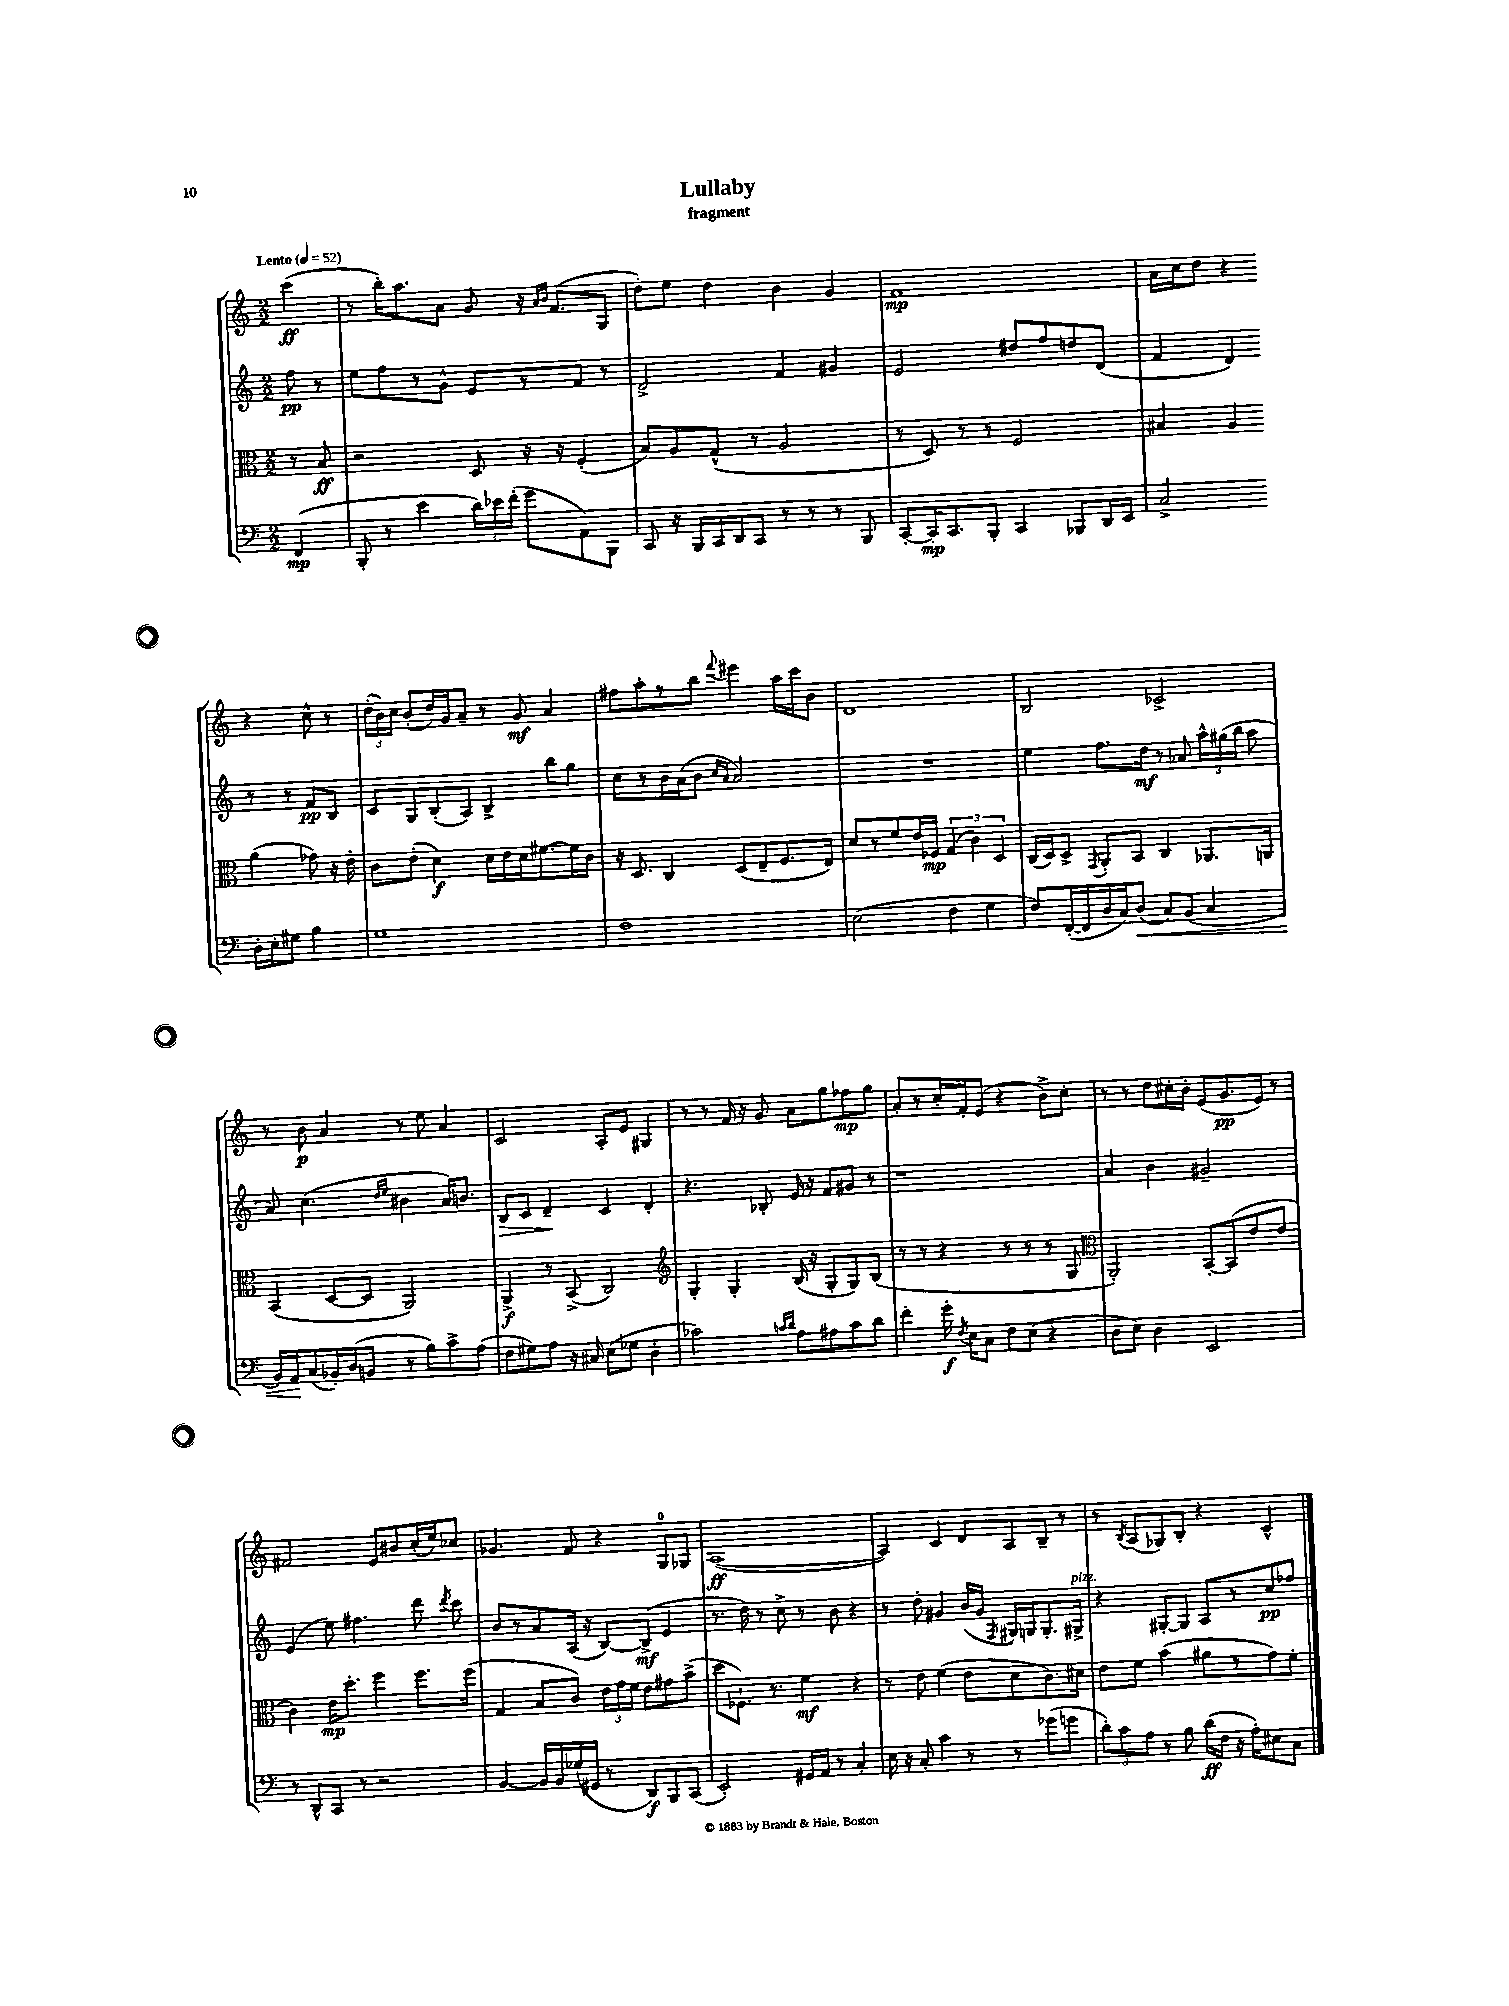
\header { title = "Lullaby" subtitle = "fragment" }
<<
\new StaffGroup <<
\new Staff = "s0" {
    \clef treble \key c \major \numericTimeSignature \time 2/2 \partial 4 \tempo "Lento" 4 = 52
    \autoBeamOff c'''4\ff( |
    r8 b''16[-.) a''8. a'8] g'8 r16 \grace { a'16[ b'16] } f'8.[( g8] |
    d''8[-.) e''8] d''4 b'4 g'4 |
    f'1\mp |
    a'16[ c''16 d''8] r4 r4 c''8-^ r8 |
    \tuplet 3/2 { d''16[-.( b'16) c''16] } b'8[-.( d''16) g'16 a'8]-- r8 g'8\mf a'4 |
    fis''8[ a''8-. r8 b''8] \appoggiatura { f'''8 } eis'''4 a''16[ c'''16 b'8] |
    d'1 |
    b2 ces'2-> |
    r8 b'8\p a'4 r8 e''8 a'4 |
    c'2 a8[-. e'8] gis4 |
    r8 r8 f'16 r16 g'8 a'8[ g''8 fes''8\mp g''8] |
    a'8[-. r8 c''16-. f'16-. e'8]( r4 b'8[->) c''8]-. |
    r8 r8 d''8[ cis''16-. b'16]-. e'8[( g'8.\pp e'16]) r8 |
    fis'2 e'8[ bis'8 c''16-.( e''16) ces''8] |
    ges'4. f'8 r4 g8[-0 ges8] |
    a1~\ff( |
    a4) c'4 d'8[ a8 b8]-- r8 |
    r8 \acciaccatura { b8 } a8[( ges8) b8]-. r4 c'4-^ \bar "|." |
}
\new Staff = "s1" {
    \clef treble \key c \major \numericTimeSignature \time 2/2 \partial 4
    \autoBeamOff f''8\pp r8 |
    e''8[ f''8 r8 g'8]-^ e'8[ r8 f'8] r8 |
    d'2-> f'4 gis'4 |
    e'2 dis''8[ f''8 d''8 d'8]( |
    f'4 d'4) r8 r8 f'8[\pp b8] |
    c'8[ g8 b8-.( a8]) b4-> b''8[ g''8] |
    c''8[ r8 b'16 a'16( b'8] \grace { c''16[ a'16] } a'2) |
    R1 |
    e''4 f''8.[ d''16]\mf r8 aes'8 \tuplet 3/2 { a''16[-^ gis''16( b''16] } a''8 |
    a'8) c''4.( \grace { d''16[ e''16] } bis'4 a'16[) b'8.] |
    b8[\> c'8] d'4--\! c'4 d'4-. |
    r4. bes8-. e'16 r16 f'8[ gis'8] r8 |
    r1 |
    a'4 b'4 gis'2-- |
    e'4( e''8) fis''4. d'''8 \acciaccatura { d'''8 } c'''8 |
    b'8[ r8 a'8 a16]( r16 b8[~) b8]->\mf( e'4 |
    r8. d''16) r8 c''8-> r8 b'8 r4 |
    r8 d''8-. gis'4 b'16[( gis'16] \acciaccatura { f8 } gis16[) g16 g8.-. gis16]->^\markup { \italic "pizz." } |
    r4 gis8[~-. gis8] a8[ r8 c''8\pp fes''8] \bar "|." |
}
\new Staff = "s2" {
    \clef alto \key c \major \numericTimeSignature \time 2/2 \partial 4
    \autoBeamOff r8 b8\ff |
    r2 d8 r16 r16 f4-.( |
    b8[) a8 g8]-^( r8 a2 |
    r8 d8) r8 r8 f2 |
    bis4 a4 a'4( ges'8) r16 e'16-. |
    c'8[ e'8]-.( d'4\f) d'16[ e'16 d'16 fis'8.~ fis'16 c'16] |
    r16 d8. c4 d8[( e8-- f8. e16]) |
    d'8[ r8 f'8 e'16 fes16]\mp \tuplet 3/2 { g4( c'4) d4 } |
    c16[( d16) d8]-> \acciaccatura { g,8 } a,8[-. b,8] c4 aes,8.[ a,16] |
    b,4( d8[~ d8] a,2) |
    a,4->\f r8 b,8->( c2) |
    \clef treble g4-. g4-. b16( r16 g8[-. g8) b8]( |
    r8 r8 r4 r8 r8 r8 g8 |
    \clef alto a,2-.) b,8[~-. b,8( e'8 e'8] |
    c'4) e'16[\mp d''8.]-. f''4 f''8.[ f''16]( |
    g4 b8[ c'8]) \tuplet 3/2 { e'16[ g'16 f'16] } e'8[ gis'8 b'8]->( |
    d''8[ fes8.]-!) r8. f'4\mf r4 |
    r8 e'8 f'4( e'8[ d'8 c'8.) dis'16] |
    e'8[ f'8] b'4( ais'8[ r8 g'8) f'8]-. \bar "|." |
}
\new Staff = "s3" {
    \clef bass \key c \major \numericTimeSignature \time 2/2 \partial 4
    \autoBeamOff f,4\mp( |
    b,,8-. r8 e'4 \tuplet 3/2 { d'16[) ees'16 f'16]-.( } g'8[ a,8) b,,8] |
    c,8 r16 b,,16[ c,16 d,16 c,8] r8 r8 r8 b,,8 |
    c,8[~-. c,16-.\mp c,8. b,,8]-. c,4 bes,,8[ d,16 e,16] |
    c2-> d16[-. e16-. gis8] b4 |
    g1 |
    f1 |
    e2( f4 g4 |
    f8[) f,16~-.( f,16 d16 c16) d8]\<( c8[) b,8]( c4 |
    b,16[) a,16\! c8( bes,16-.) d16( b,8] r8 b8[) c'8-> a8]( |
    f8[ gis8) a8] r16 cis16 e8[( ges8] d4-. |
    ces'2) \grace { c'16[ d'16] } a8[ ais8 c'8 d'8] |
    f'4-. g'16-.\f \acciaccatura { f8 } e16[ c8] f8[ e8]( r4 |
    d8[ e8]) d4 e,2 |
    r8 d,8[-^ c,8] r8 r2 |
    b,4~ b,16[ b,16 ges16( gis,16] r8 d,8[\f) b,,8 c,8]( |
    e,2-.) gis,16[ a,16] r8 c4-. |
    e16 r16 c8-. c'4 r8 r8 ges'8[( g'8] |
    \tuplet 3/2 { d'8[-.) c'8 a8] } r8 b8 d'16[\ff( f16] r16 a16[-.) eis8 c8] \bar "|." |
}
>>
>>
\layout { \context { \Score \remove "Bar_number_engraver" } }
